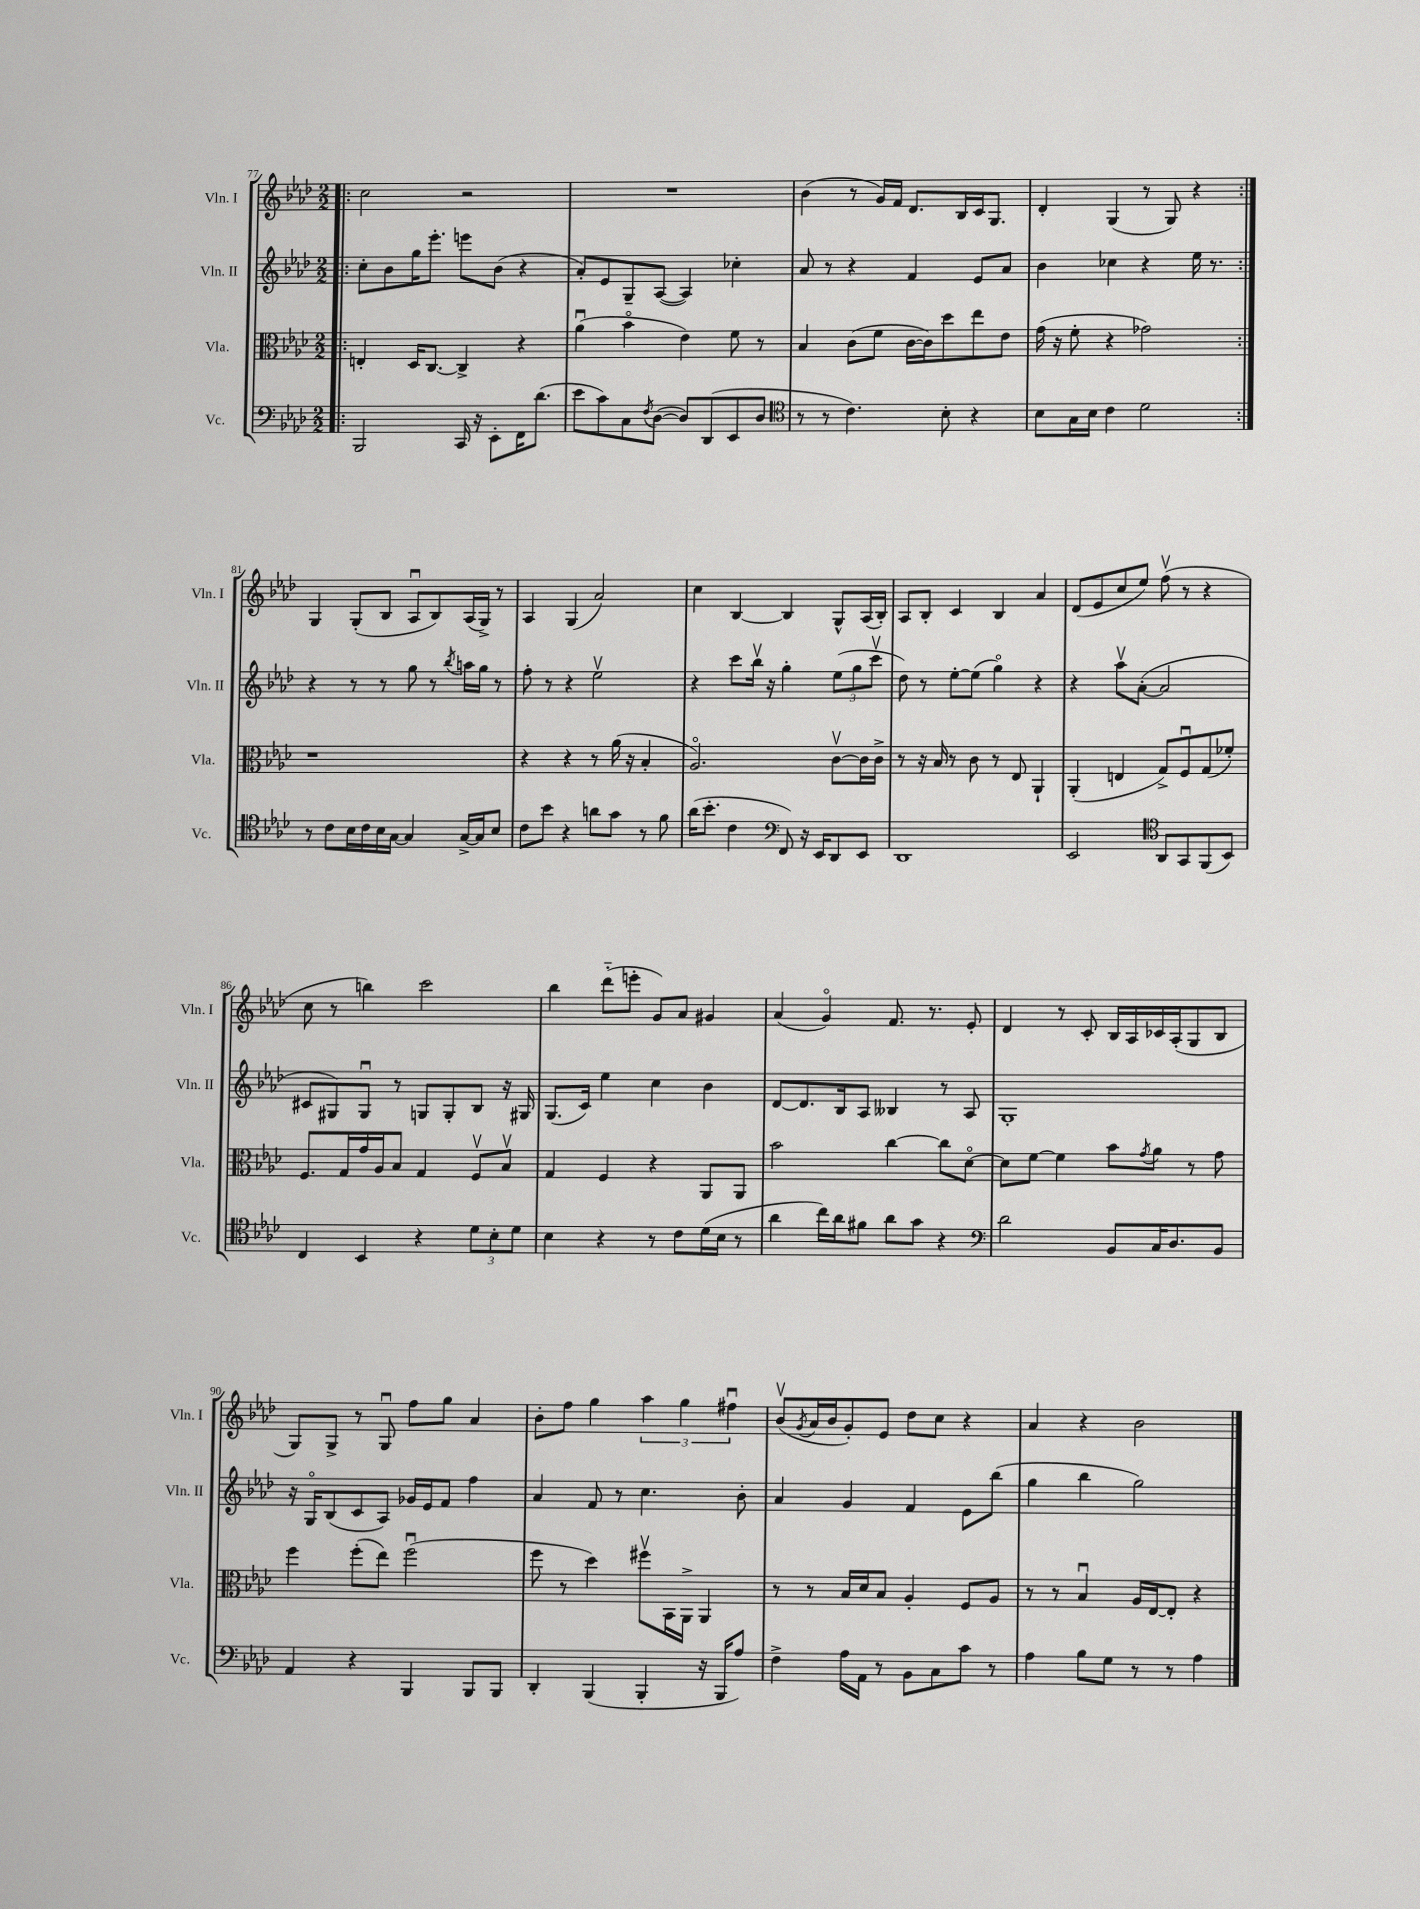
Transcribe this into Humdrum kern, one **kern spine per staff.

**kern	**kern	**kern	**kern
*staff4	*staff3	*staff2	*staff1
*clefF4	*clefC3	*clefG2	*clefG2
*k[b-e-a-d-]	*k[b-e-a-d-]	*k[b-e-a-d-]	*k[b-e-a-d-]
*M2/2	*M2/2	*M2/2	*M2/2
=!|:	=!|:	=!|:	=!|:
2BBB-	4E'	8cc'	2cc
.	.	8b-	.
.	16D-	16gg	.
.	[8.C	8.eee-'	.
16CC	4C^]	8eee	2r
16r	.	.	.
8EE-'	.	(8b-	.
16FF	4r	4r	.
(8.d-	.	.	.
=	=	=	=
8e-	(4a-u	8a-')	1r
8c)	.	8e-	.
8C	4b-o	8G~	.
8qF	.	.	.
([8D-	.	([8A-	.
8D-])	4e-)	4A-])	.
(8DD-	.	.	.
8EE-	8f	4cc-'	.
8D-	8r	.	.
=	=	=	=
*clefC4	*	*	*
8r	4B-	8a-	(4b-
8r	.	8r	.
4.c)	(8c	4r	8r
.	8f	.	16g)
.	.	.	16f
.	[16c	4f	8.d-
.	16c])	.	.
8B-'	8dd-	.	.
.	.	.	16B-
4r	8ee-	8e-	16c
.	.	.	8.G
.	8e-	8a-	.
=	=	=	=
8B-	(16g	4b-	4d-'
.	16r	.	.
16G	8f'	.	.
16B-	.	.	.
4c	4r	4cc-	(4G
2d-	2g-)	4r	8r
.	.	.	8G)
.	.	16ee-	4r
.	.	8.r	.
=:|!	=:|!	=:|!	=:|!
8r	1r	4r	4G
8c	.	.	.
16B-	.	8r	(8G'
16c	.	.	.
16B-	.	8r	8B-
[16G	.	.	.
4G]	.	8gg	8A-u
.	.	8r	8B-)
.	.	8qbb-	.
[16G^	.	16aa	(16A-
16G]	.	16gg	16G^)
8B-	.	8r	8r
=	=	=	=
8c	4r	8ff'	4A-
8b-	.	8r	.
4r	4r	4r	(4G
8a	8r	2ee-v	2a-)
8g	(16a-	.	.
.	16r	.	.
8r	4B-'	.	.
8f	.	.	.
=	=	=	=
(16a-	2.A-o)	4r	4cc
8.b-'	.	.	.
4c	.	8ccc	[4B-
.	.	16bb-v	.
.	.	16r	.
*clefF4	*	*	*
8FF)	.	4gg'	4B-]
16r	.	.	.
16EE-	.	.	.
8DD-	[8cv	(12ee-	8G^^
.	.	12gg	.
8EE-	16c]	.	(16A-
.	.	12cccv	.
.	16c^	.	16B-')
=	=	=	=
1DD-	8r	8dd-)	8A-
.	16r	8r	8B-'
.	16B-	.	.
.	8r	[8ee-'	4c
.	8c	(8ee-]	.
.	8r	4ggo)	4B-
.	8E-	.	.
.	4AA-`	4r	4a-
=	=	=	=
2EE-	(4AA-'	4r	(8d-
.	.	.	8e-
.	4E	8aa-v	8cc
.	.	([8a-'	8ee-)
*clefC4	*	*	*
8AA-	8G^)	2a-]	(8ffv
8GG	8Fu	.	8r
(8FF	(8G	.	4r
8BB-)	8f-')	.	.
=	=	=	=
4C	8.F	8c#	8cc
.	.	8G#)	8r
.	16G	.	.
4BB-	16g	8G#u	4bb)
.	16A-	.	.
.	8B-	8r	.
4r	4G	8G	2ccc
.	.	8G'	.
12d-	8Fv	8B-	.
12B-'	.	.	.
.	8B-v	16r	.
12d-	.	.	.
.	.	16G#	.
=	=	=	=
4B-	4G	(8.G	4bb-
.	.	16c)	.
4r	4F	4ee-	(8ddd-'~
.	.	.	8eee'
8r	4r	4cc	8g)
8c	.	.	8a-
(16d-	8AA-	4b-	4g#
16B-	.	.	.
8r	8AA-	.	.
=	=	=	=
4a-	2b-	[8d-	(4a-
.	.	8.d-]	.
16cc)	.	.	4go)
16a-	.	16B-	.
8f#	.	8A-	.
8a-	[4cc	4B--	8.f
8g	.	.	.
.	.	.	8.r
4r	8cc]	8r	.
.	[8d-o	8A-	8e-'
=	=	=	=
*clefF4	*	*	*
2d-	8d-]	1G'	4d-
.	[8f	.	.
.	4f]	.	8r
.	.	.	8c'
8BB-	8b-	.	16B-
.	.	.	16A-
.	8qg	.	.
16C	8a-	.	16c-
8.D-	.	.	(16A-'
.	8r	.	8G
8BB-	8g	.	8B-
=	=	=	=
4AA-	4ff	16r	8G)
.	.	16Go	.
.	.	(8B-	8G^
4r	(8ff'	8c	8r
.	8ee-)	8A-)	8Gu
4BBB-	(2ffu	16g-	8ff
.	.	16e-	.
.	.	8f	8gg
8BBB-	.	4ff	4a-
8BBB-	.	.	.
=	=	=	=
4DD-'	8ff	4a-	8b-'
.	8r	.	8ff
(4BBB-	4dd-)	8f	4gg
.	.	8r	.
4BBB-'	8ff#v	4.cc	6aa-
.	16BB-	.	.
.	.	.	6gg
.	16AA-^	.	.
16r	4AA-	.	.
16BBB-	.	.	.
.	.	.	6ff#u
8A-)	.	8b-'	.
=	=	=	=
4F^	8r	4a-	(8b-v
.	.	.	8qg
.	8r	.	16a-
.	.	.	16b-
16A-	16B-	4g	8g')
16AA-	16d-	.	.
8r	8B-	.	8e-
8BB-	4A-'	4f	8dd-
8C	.	.	8cc
8c	8F	8e-	4r
8r	8A-	(8bb-	.
=	=	=	=
4A-	8r	4gg	4a-
.	8r	.	.
8B-	4B-u	4bb-	4r
8G	.	.	.
8r	16A-	2gg)	2b-
.	[16E-	.	.
8r	8E-']	.	.
4A-	4r	.	.
==	==	==	==
*-	*-	*-	*-
